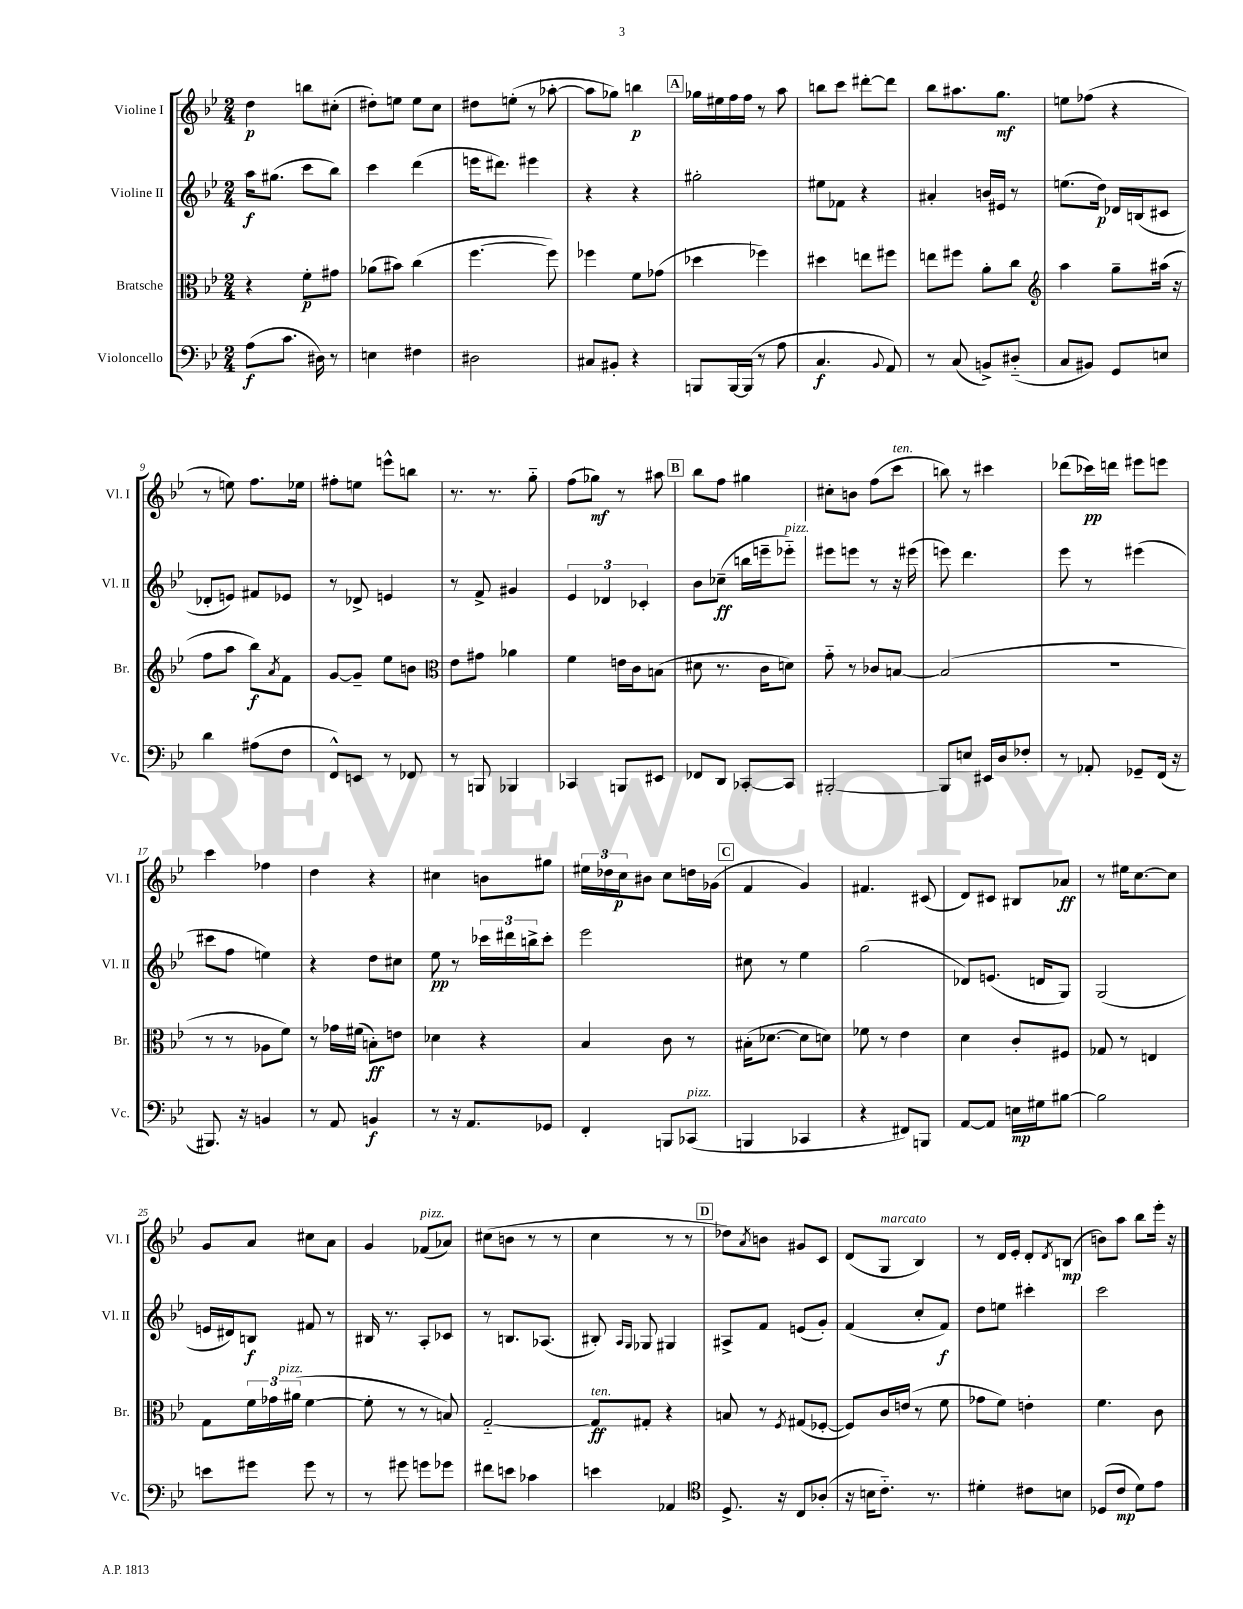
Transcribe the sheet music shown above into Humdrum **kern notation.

**kern	**dynam	**kern	**dynam	**kern	**dynam	**kern	**dynam
*part4	*part4	*part3	*part3	*part2	*part2	*part1	*part1
*staff4	*staff4	*staff3	*staff3	*staff2	*staff2	*staff1	*staff1
*I"Violoncello	*	*I"Bratsche	*	*I"Violine II	*	*I"Violine I	*
*I'Vc.	*	*I'Br.	*	*I'Vl. II	*	*I'Vl. I	*
*clefF4	*	*clefC3	*	*clefG2	*	*clefG2	*
*k[b-e-]	*	*k[b-e-]	*	*k[b-e-]	*	*k[b-e-]	*
*M2/4	*	*M2/4	*	*M2/4	*	*M2/4	*
=1	=1	=1	=1	=1	=1	=1	=1
(8A\L	f	4r	.	16aa\KL	f	4dd\	p
.	.	.	.	(8.gg#X\J	.	.	.
8.c\J	.	.	.	.	.	.	.
.	.	8f'\L	p	8ccc\L	.	8bbn\L	.
16D#X\)	.	.	.	.	.	.	.
8r	.	8g#X\J	.	8bb-\J)	.	(8cc#X'\J	.
=2	=2	=2	=2	=2	=2	=2	=2
4En\	.	(8a-X\L	.	4ccc\	.	8dd#X'\L)	.
.	.	8b#X\J)	.	.	.	8een\J	.
4F#X\	.	(4cc\	.	(4ddd\	.	8ee\L	.
.	.	.	.	.	.	8cc\J	.
=3	=3	=3	=3	=3	=3	=3	=3
2D#X\	.	[4.ff\	.	16eeen\KL	.	8dd#X\L	.
.	.	.	.	8.ddd#X\J)	.	.	.
.	.	.	.	.	.	(8een'\J	.
.	.	.	.	4eee#X\	.	8r	.
.	.	8ff\])	.	.	.	[8aa-X'\	.
=4	=4	=4	=4	=4	=4	=4	=4
8C#X/L	.	4ff-X\	.	4r	.	8aa-\L]	.
8BB#X'/J	.	.	.	.	.	8gg-X\J)	.
4r	.	8f\L	.	4r	.	4bbn\	p
.	.	(8g-X\J	.	.	.	.	.
!!LO:REH:place=s1:t=A
=5	=5	=5	=5	=5	=5	=5	=5
8BBBn/L	.	4dd-X\	.	2gg#X'\	.	16gg-X\LL	.
.	.	.	.	.	.	16ee#X\	.
[16BBB/L	.	.	.	.	.	16ff\	.
(16BBB/JJ]	.	.	.	.	.	16ff\JJ	.
8r	.	4ff-X\)	.	.	.	8r	.
8A\	.	.	.	.	.	8aa\	.
=6	=6	=6	=6	=6	=6	=6	=6
4.C/	f	4dd#X\	.	8ee#X\L	.	8bbn\L	.
.	.	.	.	8f-X\J	.	8ccc\J	.
.	.	8een\L	.	4r	.	[8ddd#X'\L	.
8qqBB-/	.	.	.	.	.	.	.
8AA/)	.	8ff#X\J	.	.	.	8ddd#\J]	.
=7	=7	=7	=7	=7	=7	=7	=7
8r	.	8een\L	.	4a#X'/	.	8bb-\L	.
(8C/	.	8ff#X\J	.	.	.	8.aa#X\	.
8BBn^/L)	.	8a'\L	.	16bn/LL	.	.	.
.	.	.	.	16e#X/JJ	.	8.gg\J	mf
(8D#X/J	.	8cc\J	.	8r	.	.	.
=8	=8	=8	=8	=8	=8	=8	=8
*	*	*clefG2	*	*	*	*	*
8C/L	.	4aa\	.	(8.een\L	.	8een\L	.
8BB#X/J)	.	.	.	.	.	(8ff-X\J	.
.	.	.	.	16dd\Jk)	p	.	.
8GG/L	.	8gg~\L	.	16d-X/LL	.	4r	.
.	.	.	.	(16Bn/J	.	.	.
8En/J	.	(16aa#X\Jk	.	8c#X/J	.	.	.
.	.	16r	.	.	.	.	.
!!LO:LB:g=z
=9	=9	=9	=9	=9	=9	=9	=9
4d\	.	8ff\L	.	8d-X'/L	.	8r	.
.	.	8aa\J	.	8en/J)	.	8een\)	.
(8A#X\L	.	8bb-\L)	f	8f#X/L	.	8.ff\L	.
.	.	8qa/	.	.	.	.	.
8F\J	.	8f\J	.	8e-X/J	.	.	.
.	.	.	.	.	.	16ee-X\Jk	.
=10	=10	=10	=10	=10	=10	=10	=10
8FF^^/L)	.	[8g/L	.	8r	.	8ff#X'\L	.
8EEn/J	.	8g~/J]	.	8d-X^/	.	8een\J	.
8r	.	8ee-\L	.	4en/	.	8eeen^^\L	.
8FF-X/	.	8bn\J	.	.	.	8bbn\J	.
=11	=11	=11	=11	=11	=11	=11	=11
*	*	*clefC3	*	*	*	*	*
8r	.	8e-\L	.	8r	.	8.r	.
8BBBn/	.	8g#X\J	.	8f^/	.	.	.
.	.	.	.	.	.	8.r	.
4BBB-X/	.	4a-X\	.	4g#X/	.	.	.
.	.	.	.	.	.	8gg\	.
=12	=12	=12	=12	=12	=12	=12	=12
4CC-X/	.	4f\	.	6e-/	.	(8ff\L	.
.	.	.	.	.	.	8gg-X\J)	mf
.	.	.	.	6d-X/	.	.	.
8BBBn/L	.	16en\LL	.	.	.	8r	.
.	.	16c\J	.	.	.	.	.
.	.	.	.	6c-X'/	.	.	.
8EE#X/J	.	(8Bn\J	.	.	.	8aa#X\	.
!!LO:REH:place=s1:t=B
=13	=13	=13	=13	=13	=13	=13	=13
8FF-X/L	.	8d#X\	.	8b-\L	.	8bb-\L	.
8DD/J	.	8.r	.	(8cc-X~\J	ff	8ff\J	.
[8CC-X'/L	.	.	.	16bbn\LL	.	4gg#X\	.
.	.	16c\KL	.	16eeen~\J	.	.	.
!	!	!	!	!LO:TX:a:i:t=pizz.	!	!	!
8CC-/J]	.	8dn\J)	.	8eee-X\J)	.	.	.
=14	=14	=14	=14	=14	=14	=14	=14
[2BBB#X'/	.	8g\	.	8eee#X\L	.	8cc#X'\L	.
.	.	8r	.	8eeen\J	.	8bn\J	.
.	.	8c-X/L	.	8r	.	(8ff\L	.
!	!	!	!	!	!	!LO:TX:a:i:t=ten.	!
.	.	[8Bn/J	.	16r	.	8ccc\J	.
.	.	.	.	(16eee#X\	.	.	.
=15	=15	=15	=15	=15	=15	=15	=15
8BBB#/L]	.	(2B/]	.	8eeen\)	.	8bbn\)	.
8En/J	.	.	.	4.ddd\	.	8r	.
16EE#X/LL	.	.	.	.	.	4ccc#X\	.
16D/J	.	.	.	.	.	.	.
8F-X'/J	.	.	.	.	.	.	.
=16	=16	=16	=16	=16	=16	=16	=16
8r	.	2r	.	8eee-\	.	(8ddd-X\L	.
8AA-X'/	.	.	.	8r	.	16ccc-X\L)	pp
.	.	.	.	.	.	16dddn\JJ	.
8GG-X~/L	.	.	.	(4eee#X\	.	8eee#X\L	.
(16FF/Jk	.	.	.	.	.	8eeen\J	.
16r	.	.	.	.	.	.	.
!!LO:LB:g=z
=17	=17	=17	=17	=17	=17	=17	=17
8.BBB#X/)	.	8r	.	8ccc#X\L	.	4ccc\	.
.	.	8r	.	8ff\J	.	.	.
16r	.	.	.	.	.	.	.
4BBn/	.	8A-X\L	.	4een\)	.	4ff-X\	.
.	.	8f\J)	.	.	.	.	.
=18	=18	=18	=18	=18	=18	=18	=18
8r	.	8r	.	4r	.	4dd\	.
8AA/	.	16g-X\LL	.	.	.	.	.
.	.	(16f#X\JJ	.	.	.	.	.
4BBn/	f	8Bn'\L)	ff	8dd\L	.	4r	.
.	.	8en\J	.	8cc#X\J	.	.	.
=19	=19	=19	=19	=19	=19	=19	=19
8r	.	4d-X\	.	8ee-\	pp	4cc#X\	.
16r	.	.	.	8r	.	.	.
8.AA/L	.	.	.	.	.	.	.
.	.	4r	.	24ccc-X\LL	.	8bn\L	.
.	.	.	.	24ddd#X\	.	.	.
.	.	.	.	24bbn^\J	.	.	.
8GG-X/J	.	.	.	8ccc-'\J	.	8gg#X\J	.
=20	=20	=20	=20	=20	=20	=20	=20
4FF'/	.	4B-/	.	2eee-\	.	24ee#X\LL	.
.	.	.	.	.	.	24dd-X\	.
.	.	.	.	.	.	24cc\J	p
.	.	.	.	.	.	8b#X\J	.
8BBBn/L	.	8c\	.	.	.	8cc\L	.
!LO:TX:a:i:t=pizz.	!	!	!	!	!	!	!
(8CC-X/J	.	8r	.	.	.	16ddn\L	.
.	.	.	.	.	.	(16g-X\JJ	.
!!LO:REH:place=s1:t=C
=21	=21	=21	=21	=21	=21	=21	=21
4BBBn/	.	(16B#X'\KL	.	8cc#X\	.	4f/	.
.	.	[8.d-X\J	.	.	.	.	.
.	.	.	.	8r	.	.	.
4CC-X/	.	8d-\L]	.	4ee-\	.	4g/)	.
.	.	8dn\J)	.	.	.	.	.
=22	=22	=22	=22	=22	=22	=22	=22
4r	.	8f-X\	.	(2gg\	.	4.f#X/	.
.	.	8r	.	.	.	.	.
8FF#X/L)	.	4e-\	.	.	.	.	.
8BBBn/J	.	.	.	.	.	(8c#X/	.
=23	=23	=23	=23	=23	=23	=23	=23
[8AA/L	.	4d\	.	8d-X/L)	.	8d/L)	.
8AA/J]	.	.	.	(8.en/J	.	8c#X/J	.
16En\LL	mp	8c'/L	.	.	.	8B#X/L	.
16G#X\J	.	.	.	16dn/KL	.	.	.
[8B#X\J	.	8F#X/J	.	8G/J)	.	8a-X/J	ff
=24	=24	=24	=24	=24	=24	=24	=24
2B#\]	.	8G-X/	.	(2G/	.	8r	.
.	.	8r	.	.	.	16ee#X\KL	.
.	.	.	.	.	.	[8.cc\	.
.	.	4En/	.	.	.	.	.
.	.	.	.	.	.	8cc\J]	.
!!LO:LB:g=z
=25	=25	=25	=25	=25	=25	=25	=25
8en\L	.	8G\L	.	16en/LL	.	8g/L	.
.	.	.	.	16d#X/J)	.	.	.
8g#X\J	.	24f\L	.	8Bn/J	f	8a/J	.
.	.	24g-X\	.	.	.	.	.
!	!	!LO:TX:a:i:t=pizz.	!	!	!	!	!
.	.	(24a#X\JJ	.	.	.	.	.
8g#\	.	[4f\	.	8f#X/	.	8cc#X\L	.
8r	.	.	.	8r	.	8a\J	.
=26	=26	=26	=26	=26	=26	=26	=26
8r	.	8f'\]	.	16B#X/	.	4g/	.
.	.	.	.	8.r	.	.	.
8g#X\	.	8r	.	.	.	.	.
!	!	!	!	!	!	!LO:TX:a:i:t=pizz.	!
8gn\L	.	8r	.	8A'/L	.	(8f-X/L	.
8g-X\J	.	8Bn/)	.	8c-X/J	.	8a-X/J)	.
=27	=27	=27	=27	=27	=27	=27	=27
8f#X\L	.	[2G/	.	8r	.	(8cc#X\L	.
8en\J	.	.	.	8.Bn/L	.	8bn\J	.
4c-X\	.	.	.	.	.	8r	.
.	.	.	.	(8.A-X/J	.	.	.
.	.	.	.	.	.	8r	.
=28	=28	=28	=28	=28	=28	=28	=28
!	!	!LO:TX:a:i:t=ten.	!	!	!	!	!
4en\	.	8G/L]	ff	8B#X'/)	.	4cc\	.
.	.	.	.	16qqA/LL	.	.	.
.	.	.	.	16qqG/JJ	.	.	.
.	.	8G#X'/J	.	8G-X/	.	.	.
4AA-X/	.	4r	.	4G#X/	.	8r	.
.	.	.	.	.	.	8r	.
!!LO:REH:place=s1:t=D
=29	=29	=29	=29	=29	=29	=29	=29
*clefC4	*	*	*	*	*	*	*
8.D^/	.	8Bn/	.	8A#X^/L	.	8dd-X\L)	.
.	.	.	.	.	.	8qa/	.
.	.	8r	.	8f/J	.	8bn\J	.
16r	.	.	.	.	.	.	.
.	.	8qF/	.	.	.	.	.
8C/L	.	(8G#X/L	.	(8en/L	.	8g#X/L	.
(8A-X'/J	.	[8F-X'/J	.	8g'/J)	.	8c/J	.
=30	=30	=30	=30	=30	=30	=30	=30
16r	.	8F-/L])	.	(4f/	.	(8d/L	.
16Bn\KL	.	.	.	.	.	.	.
!	!	!	!	!	!	!LO:TX:a:i:t=marcato	!
8.c\J)	.	16c/L	.	.	.	8G/J	.
.	.	(16en/JJ	.	.	.	.	.
.	.	8r	.	8cc'/L	.	4B-/)	.
8.r	.	.	.	.	.	.	.
.	.	8f\	.	8f/J)	f	.	.
=31	=31	=31	=31	=31	=31	=31	=31
4d#X'\	.	8g-X\L	.	8dd\L	.	8r	.
.	.	8f\J)	.	8een\J	.	16d/LL	.
.	.	.	.	.	.	16e-'/JJ	.
8c#X\L	.	4en'\	.	4ccc#X'\	.	8d'/L	.
.	.	.	.	.	.	8qd/	.
8Bn\J	.	.	.	.	.	(8Bn/J	mp
=32	=32	=32	=32	=32	=32	=32	=32
(8D-X/L	.	4.f\	.	2ccc\	.	8bn\L)	.
8c/J	mp	.	.	.	.	8aa\J	.
8d\L)	.	.	.	.	.	8bb-\L	.
8e-\J	.	8c\	.	.	.	16eee-'\Jk	.
.	.	.	.	.	.	16r	.
==	==	==	==	==	==	==	==
*-	*-	*-	*-	*-	*-	*-	*-
